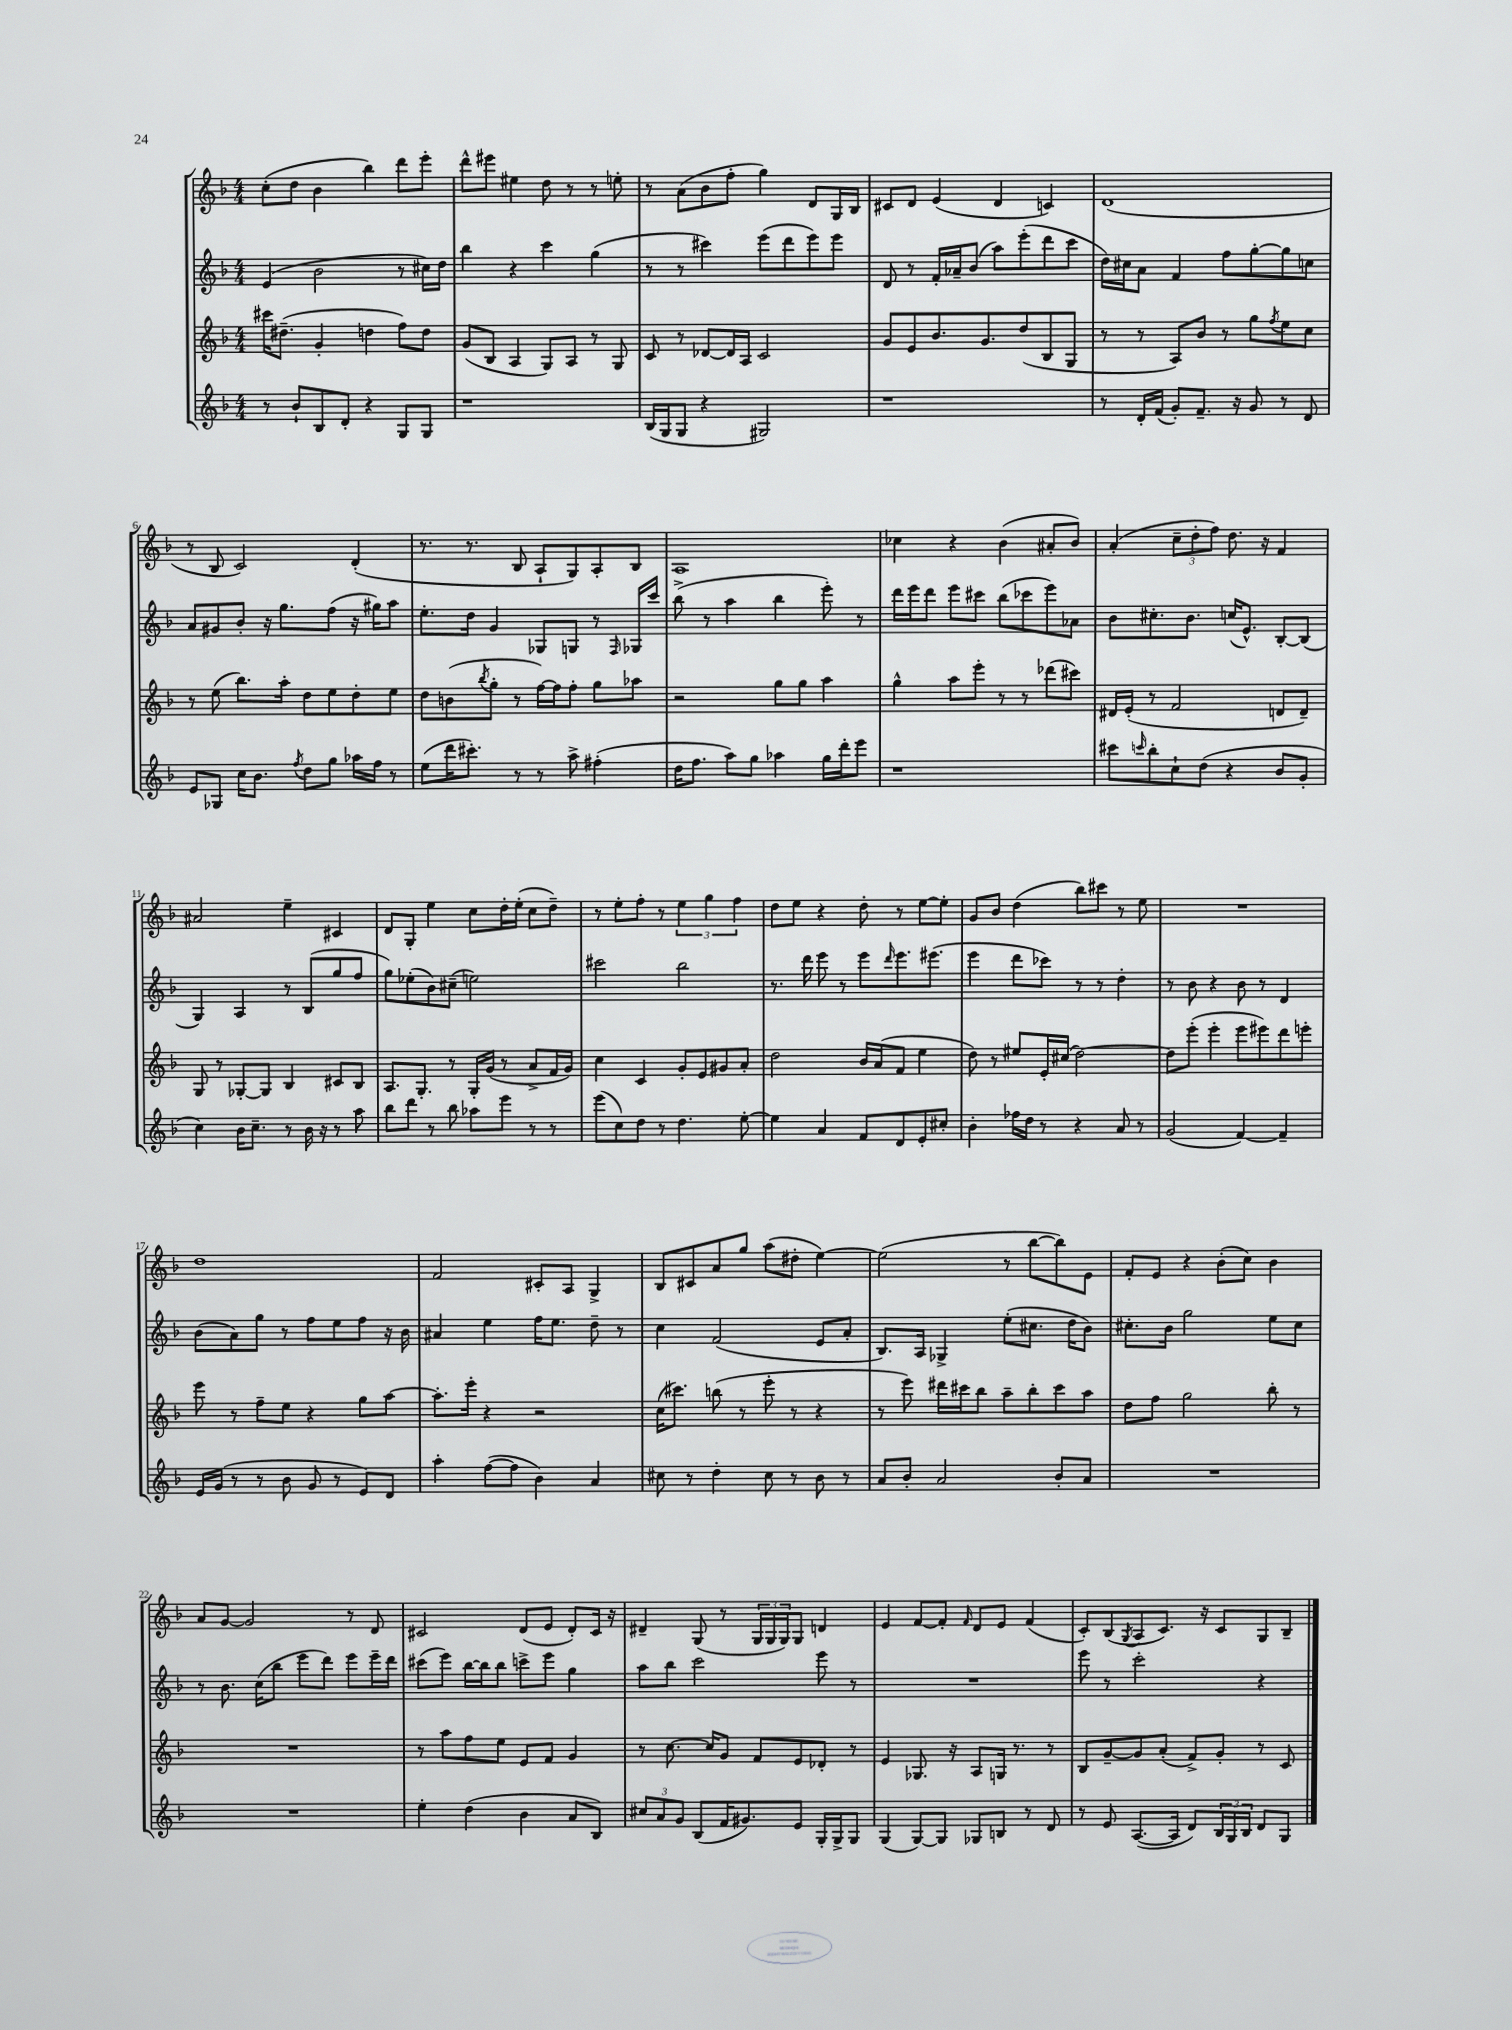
<<
\new StaffGroup <<
\new Staff = "s0" {
    \clef treble \key f \major \numericTimeSignature \time 4/4
    c''8-.( d''8 bes'4 bes''4) d'''8 e'''8-. |
    d'''8-^ eis'''8 eis''4 d''8 r8 r8 e''8-. |
    r8 a'8( bes'8 f''8-. g''4) d'8 g16 bes16 |
    cis'8 d'8 e'4( d'4 c'4) |
    d'1( |
    r8 bes8 c'2) d'4-.( |
    r8. r8. bes8 a8-! g8) a8-. bes8 |
    a1 |
    ces''4 r4 bes'4( ais'8-. bes'8) |
    a'4-.( \tuplet 3/2 { c''8-- d''8-. f''8) } d''8. r16 f'4 |
    ais'2 e''4-- cis'4 |
    d'8 g8-. e''4 c''8 d''16-. e''16-.( c''8 d''8--) |
    r8 e''8-. f''8-. r8 \tuplet 3/2 { e''4 g''4 f''4 } |
    d''8 e''8 r4 d''8-. r8 e''8~ e''8-. |
    g'8 bes'8 d''4( bes''8) cis'''8 r8 e''8 |
    R1 |
    d''1 |
    f'2 cis'8-. a8 g4-> |
    bes8 cis'8 a'8 g''8 a''8( dis''8-. e''4~) |
    e''2( r8 bes''8~ bes''8) e'8 |
    f'8-. e'8 r4 bes'8-.( c''8) bes'4 |
    a'8 g'8~ g'2 r8 d'8 |
    cis'2 d'8( e'8 d'8-.) cis'16 r16 |
    dis'4-- g8( r8 \tuplet 3/2 { g16 g16 g16) } g8 d'4 |
    e'4 f'8~ f'8-. \grace { f'16 } d'8 e'8 f'4( |
    c'8-.) bes8( \acciaccatura { g8 } a8 c'8.) r16 c'8 g8 bes8-- \bar "|." |
}
\new Staff = "s1" {
    \clef treble \key f \major \numericTimeSignature \time 4/4
    e'4( bes'2 r8 cis''16) d''16 |
    bes''4 r4 c'''4 g''4( |
    r8 r8 cis'''4) e'''8( d'''8 e'''8) e'''8 |
    d'8 r8 f'16-. aes'16-- bes'8( a''8) e'''8-.( d'''8 c'''8 |
    d''16) cis''16 a'8 f'4 f''8 g''8~-. g''8 c''8 |
    a'8 gis'8 bes'8-. r16 g''8. f''8( r16 gis''16) a''8 |
    e''8.-. d''16 g'4 ges8 g8 r8 \grace { f16 } ges16 c'''16 |
    bes''8->( r8 a''4 bes''4 e'''8-.) r8 |
    d'''16 e'''16 d'''8 e'''8 cis'''8 bes''8( ces'''8 e'''8) aes'8 |
    bes'8 cis''8.-. bes'8. c''16( e'8.-^) bes8~-. bes8( |
    g4) a4 r8 bes8( g''8 f''8 |
    g''8) ees''8-.( bes'8) cis''8--( e''2) |
    cis'''2 bes''2 |
    r8. d'''16 e'''8 r8 e'''8 \grace { d'''16 } e'''8. eis'''8.( |
    e'''4 d'''8 ces'''8) r8 r8 d''4-. |
    r8 bes'8 r4 bes'8 r8 d'4 |
    bes'8( a'8) g''8 r8 f''8 e''8 f''8 r16 bes'16 |
    ais'4 e''4 f''16 e''8. d''8-- r8 |
    c''4 f'2( e'8 a'8-. |
    bes8.) a16 ges4-> e''8-.( cis''8. d''16 bes'8) |
    cis''8.-. bes'16 g''2 e''8 cis''8 |
    r8 bes'8. c''16( bes''8 e'''8 d'''8) e'''8 e'''16-- d'''16 |
    cis'''8( e'''8) bes''16~ bes''16 bes''8 c'''8-> e'''8 g''4 |
    a''8 bes''8 c'''2 e'''8 r8 |
    R1 |
    e'''8 r8 c'''2-. r4 \bar "|." |
}
\new Staff = "s2" {
    \clef treble \key f \major \numericTimeSignature \time 4/4
    cis'''16 dis''8.--( g'4-. d''4 f''8) d''8 |
    g'8( bes8 a4 g8) a8 r8 g8 |
    c'8 r8 des'8~ des'16 a16 c'2 |
    g'8 e'8 bes'8. g'8. d''8( bes8 g8 |
    r8 r8 a8) bes'8 r8 g''8 \acciaccatura { f''8 } e''8 c''8 |
    r8 e''8( bes''8.) a''16-. d''8 e''8 d''8-. e''8 |
    d''8 b'8( \acciaccatura { bes''8 } g''8-. r8 f''16~) f''16 f''8-. g''8 aes''8 |
    r2 g''8 g''8 a''4 |
    g''4-^ a''8 e'''8-. r8 r8 des'''8( cis'''8) |
    dis'16 e'16-.( r8 f'2 d'8 d'8--) |
    g8 r8 ges8~-. ges8 bes4 cis'8 bes8 |
    a8. g8.-. r8 g16-. g'16( r8 a'8-> f'16 g'16) |
    c''4 c'4 g'8-. e'8 gis'8 a'8-. |
    d''2 bes'16 a'16( f'8 e''4 |
    d''8) r8 eis''8 e'16-. cis''16( d''2~) |
    d''8 e'''8-.( e'''4-. e'''8 eis'''8) d'''8 e'''8-. |
    e'''8 r8 f''8-- e''8 r4 g''8 a''8~ |
    a''8.-. e'''16-. r4 r2 |
    c''16( cis'''8.) b''8( r8 e'''8-. r8 r4 |
    r8 e'''8) dis'''16 cis'''16 bes''8 a''8-- bes''8-. cis'''8 a''8 |
    d''8 f''8 g''2 bes''8-. r8 |
    R1 |
    r8 a''8 f''8 e''8 e'8 f'8 g'4 |
    r8 c''8.~ c''16 g'8 f'8 e'8 des'8-. r8 |
    e'4 ges8. r16 a8 g16 r8. r8 |
    bes8 g'8~-- g'8 a'8-.( f'8->) g'8-. r8 c'8 \bar "|." |
}
\new Staff = "s3" {
    \clef treble \key f \major \numericTimeSignature \time 4/4
    r8 bes'8-! bes8 d'8-. r4 g8 g8 |
    r1 |
    bes16( g16 g8 r4 gis2) |
    r1 |
    r8 d'16-. f'16( g'8-.) f'8.-- r16 g'8 r8 d'8 |
    e'8 ges8 c''16 bes'8. \acciaccatura { f''8 } d''8 g''8 aes''16 f''16 r8 |
    e''8( d'''16 cis'''8.-.) r8 r8 a''8-> fis''4-.( |
    d''16 f''8. a''8) g''8 aes''4 g''16 d'''16-. e'''8 |
    r1 |
    cis'''8 \grace { c'''16 } bes''8-. c''8-! d''8( r4 bes'8 g'8-. |
    c''4) bes'16 c''8.-- r8 bes'16 r16 r8 a''8 |
    bes''8 d'''8 r8 bes''8 aes''8 e'''8 r8 r8 |
    e'''8( c''8) d''8 r8 d''4. e''8~-. |
    e''4 a'4 f'8 d'8 e'8-. cis''8-. |
    bes'4-. fes''16 d''16 r8 r4 a'8 r8 |
    g'2( f'4~) f'4-- |
    e'16 g'16( r8 r8 bes'8 g'8 r8 e'8) d'8 |
    a''4-. f''8~( f''8 bes'4) a'4 |
    cis''8 r8 d''4-. cis''8 r8 bes'8 r8 |
    a'8 bes'8-. a'2 bes'8-. a'8 |
    R1 |
    R1 |
    e''4-. d''4( bes'4 a'8 bes8) |
    \tuplet 3/2 { cis''8 a'8 g'8 } bes8( f'16 gis'8.) e'8 g16-. g16-> g8 |
    g4( g8~) g8 ges8 b8 r8 d'8 |
    r8 e'8 a8.~( a16 d'8) \tuplet 3/2 { bes16 g16 bes16 } d'8 g8 \bar "|." |
}
>>
>>
